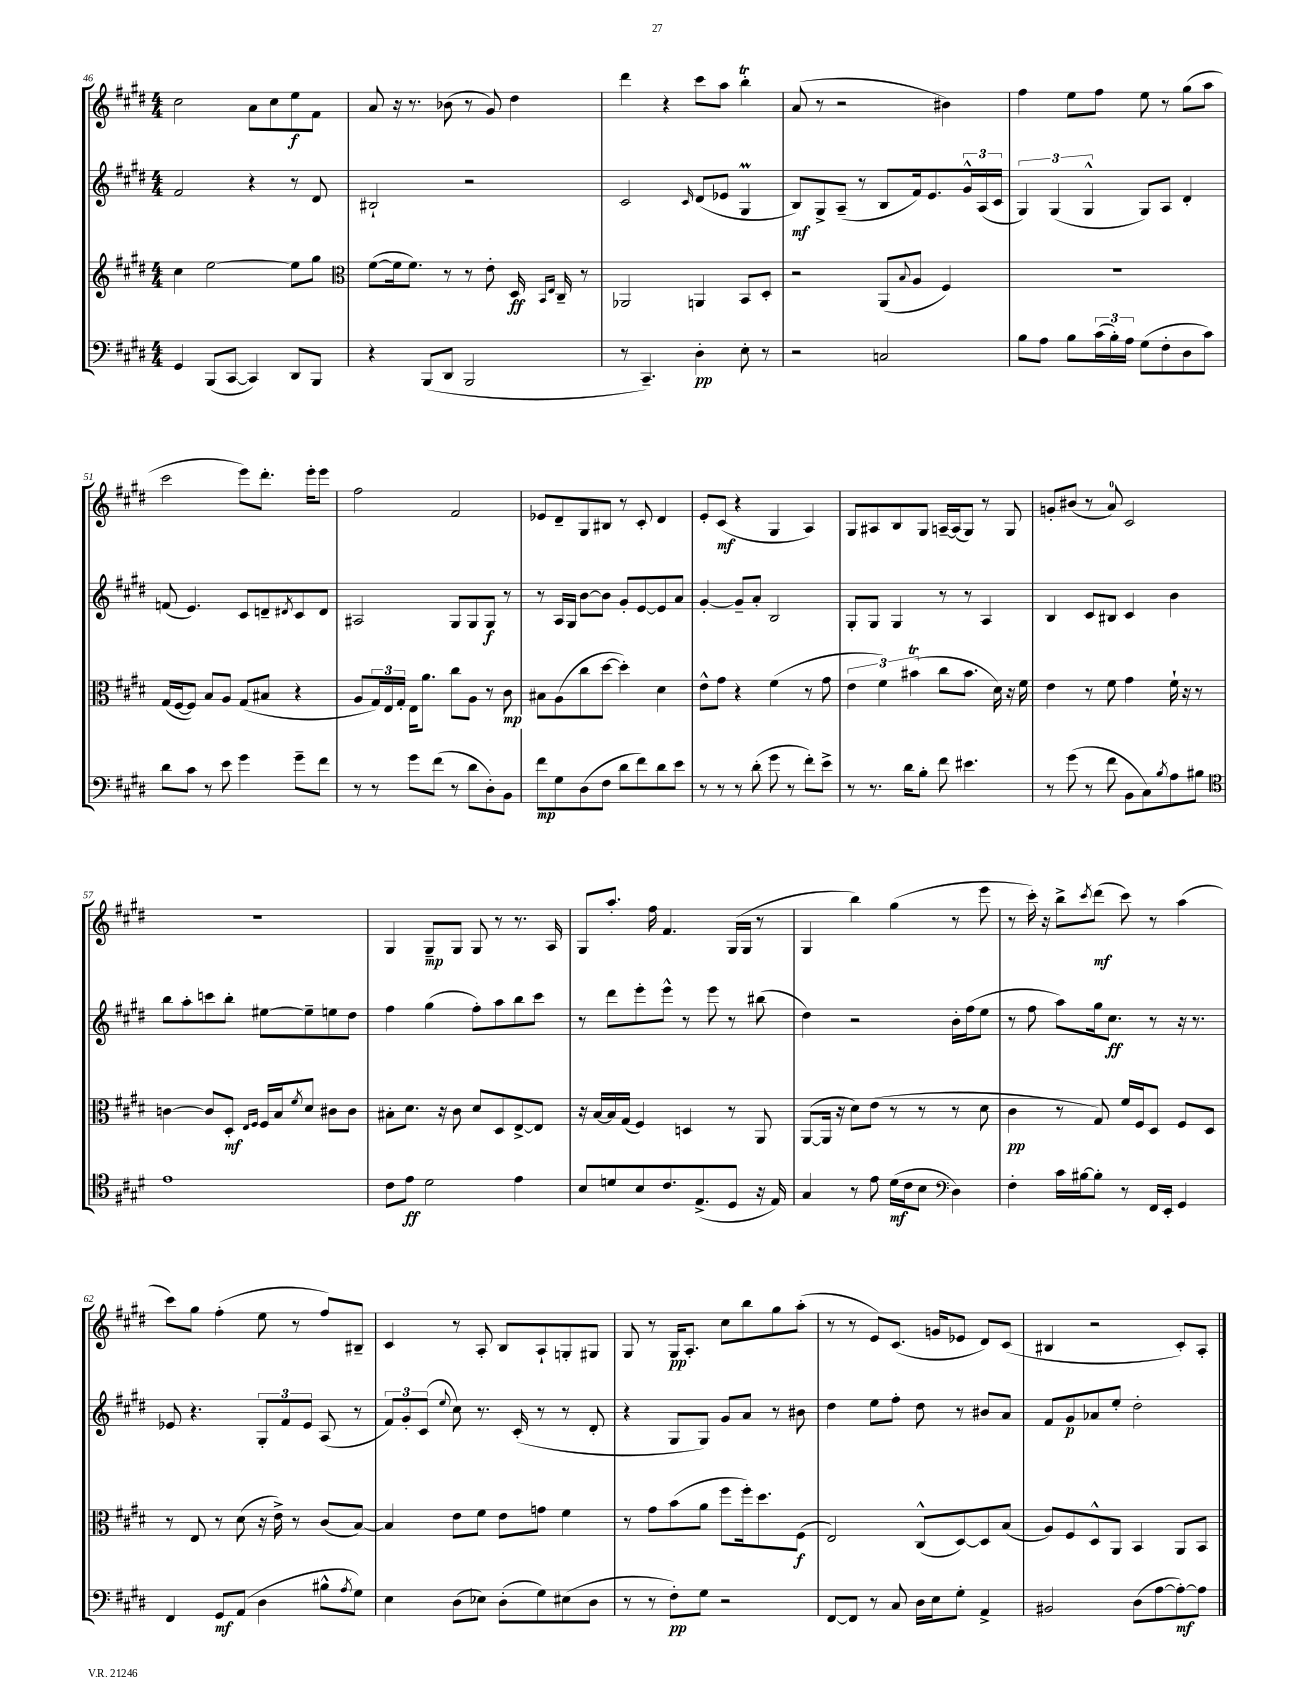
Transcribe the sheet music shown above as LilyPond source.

<<
\new StaffGroup <<
\new Staff = "s0" {
    \clef treble \key e \major \numericTimeSignature \time 4/4
    cis''2 a'8 cis''8 e''8\f fis'8 |
    a'8 r16 r8. bes'8( r8 gis'8) dis''4 |
    dis'''4 r4 cis'''8 a''8 b''4-.\trill |
    a'8( r8 r2 bis'4) |
    fis''4 e''8 fis''8 e''8 r8 gis''8( a''8 |
    cis'''2 e'''8) dis'''8.-. e'''16-. e'''8 |
    fis''2 fis'2 |
    ees'8 dis'8-- gis8 bis8 r8 cis'8-. dis'4 |
    e'8-. cis'8\mf( r4 gis4 a4) |
    gis8 ais8 b8 gis8 a16~-- a16( gis8) r8 gis8 |
    g'8-. bis'8( r8 a'8-0) cis'2 |
    R1 |
    gis4 gis8--\mp gis8 gis8 r8 r8. a16 |
    gis8 a''8.-. fis''16 fis'4. gis16( gis16 r8 |
    gis4 b''4) gis''4( r8 e'''8 |
    r8 cis'''16-.) r16 b''8-> \acciaccatura { cis'''8 } dis'''8\mf( cis'''8) r8 a''4( |
    cis'''8) gis''8 fis''4-.( e''8 r8 fis''8) bis8-- |
    cis'4 r8 a8-. b8 a8-! g8-. gis8 |
    gis8 r8 gis16\pp a8.-. cis''8 b''8 gis''8 a''8-.( |
    r8 r8 e'8) cis'8.( g'16 ees'8 dis'8) cis'8( |
    bis4 r2 cis'8-.) a8-. \bar "|." |
}
\new Staff = "s1" {
    \clef treble \key e \major \numericTimeSignature \time 4/4
    fis'2 r4 r8 dis'8 |
    bis2-! r2 |
    cis'2 \grace { cis'16 } dis'8( ees'8 gis4\prall |
    b8\mf) gis8-> a8--( r8 b8 fis'16) e'8. \tuplet 3/2 { gis'16-^ a16( cis'16 } |
    \tuplet 3/2 { gis4) gis4( gis4-^ } gis8) a8 dis'4-. |
    f'8( e'4.) cis'8 d'8-- \acciaccatura { dis'8 } cis'8 dis'8 |
    ais2 gis8 gis8 gis8\f r8 |
    r8 a16 gis16 b'8~ b'8 gis'8-. e'8~ e'8 a'8 |
    gis'4~-. gis'8-- a'8-. b2 |
    gis8-. gis8 gis4 r8 r8 a4 |
    b4 cis'8 bis8 cis'4 b'4 |
    b''8 a''8-. c'''8 b''8-. eis''8~ eis''8-- e''8 dis''8 |
    fis''4 gis''4( fis''8-.) a''8 b''8 cis'''8 |
    r8 dis'''8 e'''8-. e'''8-^ r8 e'''8 r8 bis''8( |
    dis''4) r2 b'16-. fis''16( e''8 |
    r8 fis''8 a''8) gis''16 cis''8.\ff r8 r16 r8. |
    ees'8 r4. \tuplet 3/2 { gis8-. fis'8 ees'8 } a8( r8 |
    \tuplet 3/2 { fis'8) gis'8-. cis'8( } \appoggiatura { e''8 } cis''8) r8. cis'16-.( r8 r8 dis'8-. |
    r4 gis8 gis8) gis'8 a'8 r8 bis'8 |
    dis''4 e''8 fis''8-. dis''8 r8 bis'8 a'8 |
    fis'8 gis'8\p aes'8 e''8-. dis''2-. \bar "|." |
}
\new Staff = "s2" {
    \clef treble \key e \major \numericTimeSignature \time 4/4
    cis''4 e''2~ e''8 gis''8 |
    \clef alto fis'8~( fis'16 fis'8.) r8 r8 e'8-. dis16\ff \grace { b,16 e16 } cis16-- r8 |
    aes,2 a,4 b,8 dis8-. |
    r2 a,8( \appoggiatura { b8 } a8 fis4) |
    R1 |
    gis16( fis16~ fis8) b8 a8 gis8( bis8 r4 |
    a8 \tuplet 3/2 { gis16) e16 gis16-. } e16 a'8. cis''8 a8 r8 cis'8\mp |
    bis8 a8( cis''8 dis''8~ dis''4-.) dis'4 |
    e'8-^ gis'8 r4 fis'4( r8 gis'8 |
    \tuplet 3/2 { e'4 fis'4) bis'4\trill( } cis''8 bis'8. dis'16) r16 fis'16 |
    e'4 r8 fis'8 gis'4 fis'16-! r16 r8 |
    c'4~ c'8 dis8-.\mf \grace { e16 fis16 } fis16 b16 \acciaccatura { fis'8 } dis'8 cis'8 cis'8 |
    bis8-. dis'8. r16 cis'8 dis'8 dis8 e8~-> e8 |
    r16 b16~ b16 gis16( fis4) d4 r8 a,8 |
    a,8~( a,16 r16 dis'8) e'8( r8 r8 r8 dis'8 |
    cis'4\pp r8 gis8) fis'16 fis16 dis8 fis8 dis8 |
    r8 e8 r8 dis'8( r16 e'16->) r8 cis'8( b8~) |
    b4 e'8 fis'8 e'8 g'8 fis'4 |
    r8 gis'8 b'8( a'8 fis''8 fis''16-.) dis''8. fis8\f( |
    e2) cis8-^( dis8~) dis8 b8( |
    a8) fis8 dis8-^ a,8 b,4 a,8 b,8 \bar "|." |
}
\new Staff = "s3" {
    \clef bass \key e \major \numericTimeSignature \time 4/4
    gis,4 b,,8( cis,8~ cis,4) dis,8 b,,8 |
    r4 b,,8( dis,8 b,,2 |
    r8 cis,4.--) dis4-.\pp e8-. r8 |
    r2 c2 |
    b8 a8 b8 \tuplet 3/2 { cis'16( b16-.) a16 } gis8( fis8-. dis8 cis'8) |
    dis'8 cis'8 r8 e'8 gis'4 gis'8-- fis'8 |
    r8 r8 gis'8 fis'8( r8 dis'8 dis8-.) b,8 |
    fis'8\mp gis8 dis8( fis8 dis'8 fis'8) dis'8 e'8 |
    r8 r8 r8 dis'8-.( gis'8 r8 fis'8-.) e'8-> |
    r8 r8. dis'16 b8-. fis'8 eis'4. |
    r8 gis'8( r8 fis'8 b,8 cis8) \acciaccatura { b8 } a8 bis8 |
    \clef tenor e'1 |
    cis'8 e'8\ff dis'2 e'4 |
    b8 d'8 b8 cis'8. e8.->( dis8 r16 e16) |
    gis4 r8 e'8 dis'16\mf( cis'16 b8 \clef bass dis4) |
    fis4-. cis'16 bis16~ bis8-. r8 fis,16 e,16-. gis,4 |
    fis,4 gis,8\mf a,8( dis4 bis8-^ \acciaccatura { a8 } gis8) |
    e4 dis8( ees8) dis8-.( gis8) eis8( dis8 |
    r8 r8 fis8-.\pp) gis8 r2 |
    fis,8~ fis,8 r8 cis8 dis16 e16 gis8-. a,4-> |
    bis,2 dis8( a8~ a8~-.\mf) a8 \bar "|." |
}
>>
>>
\layout { \context { \Score currentBarNumber = #46 } }
